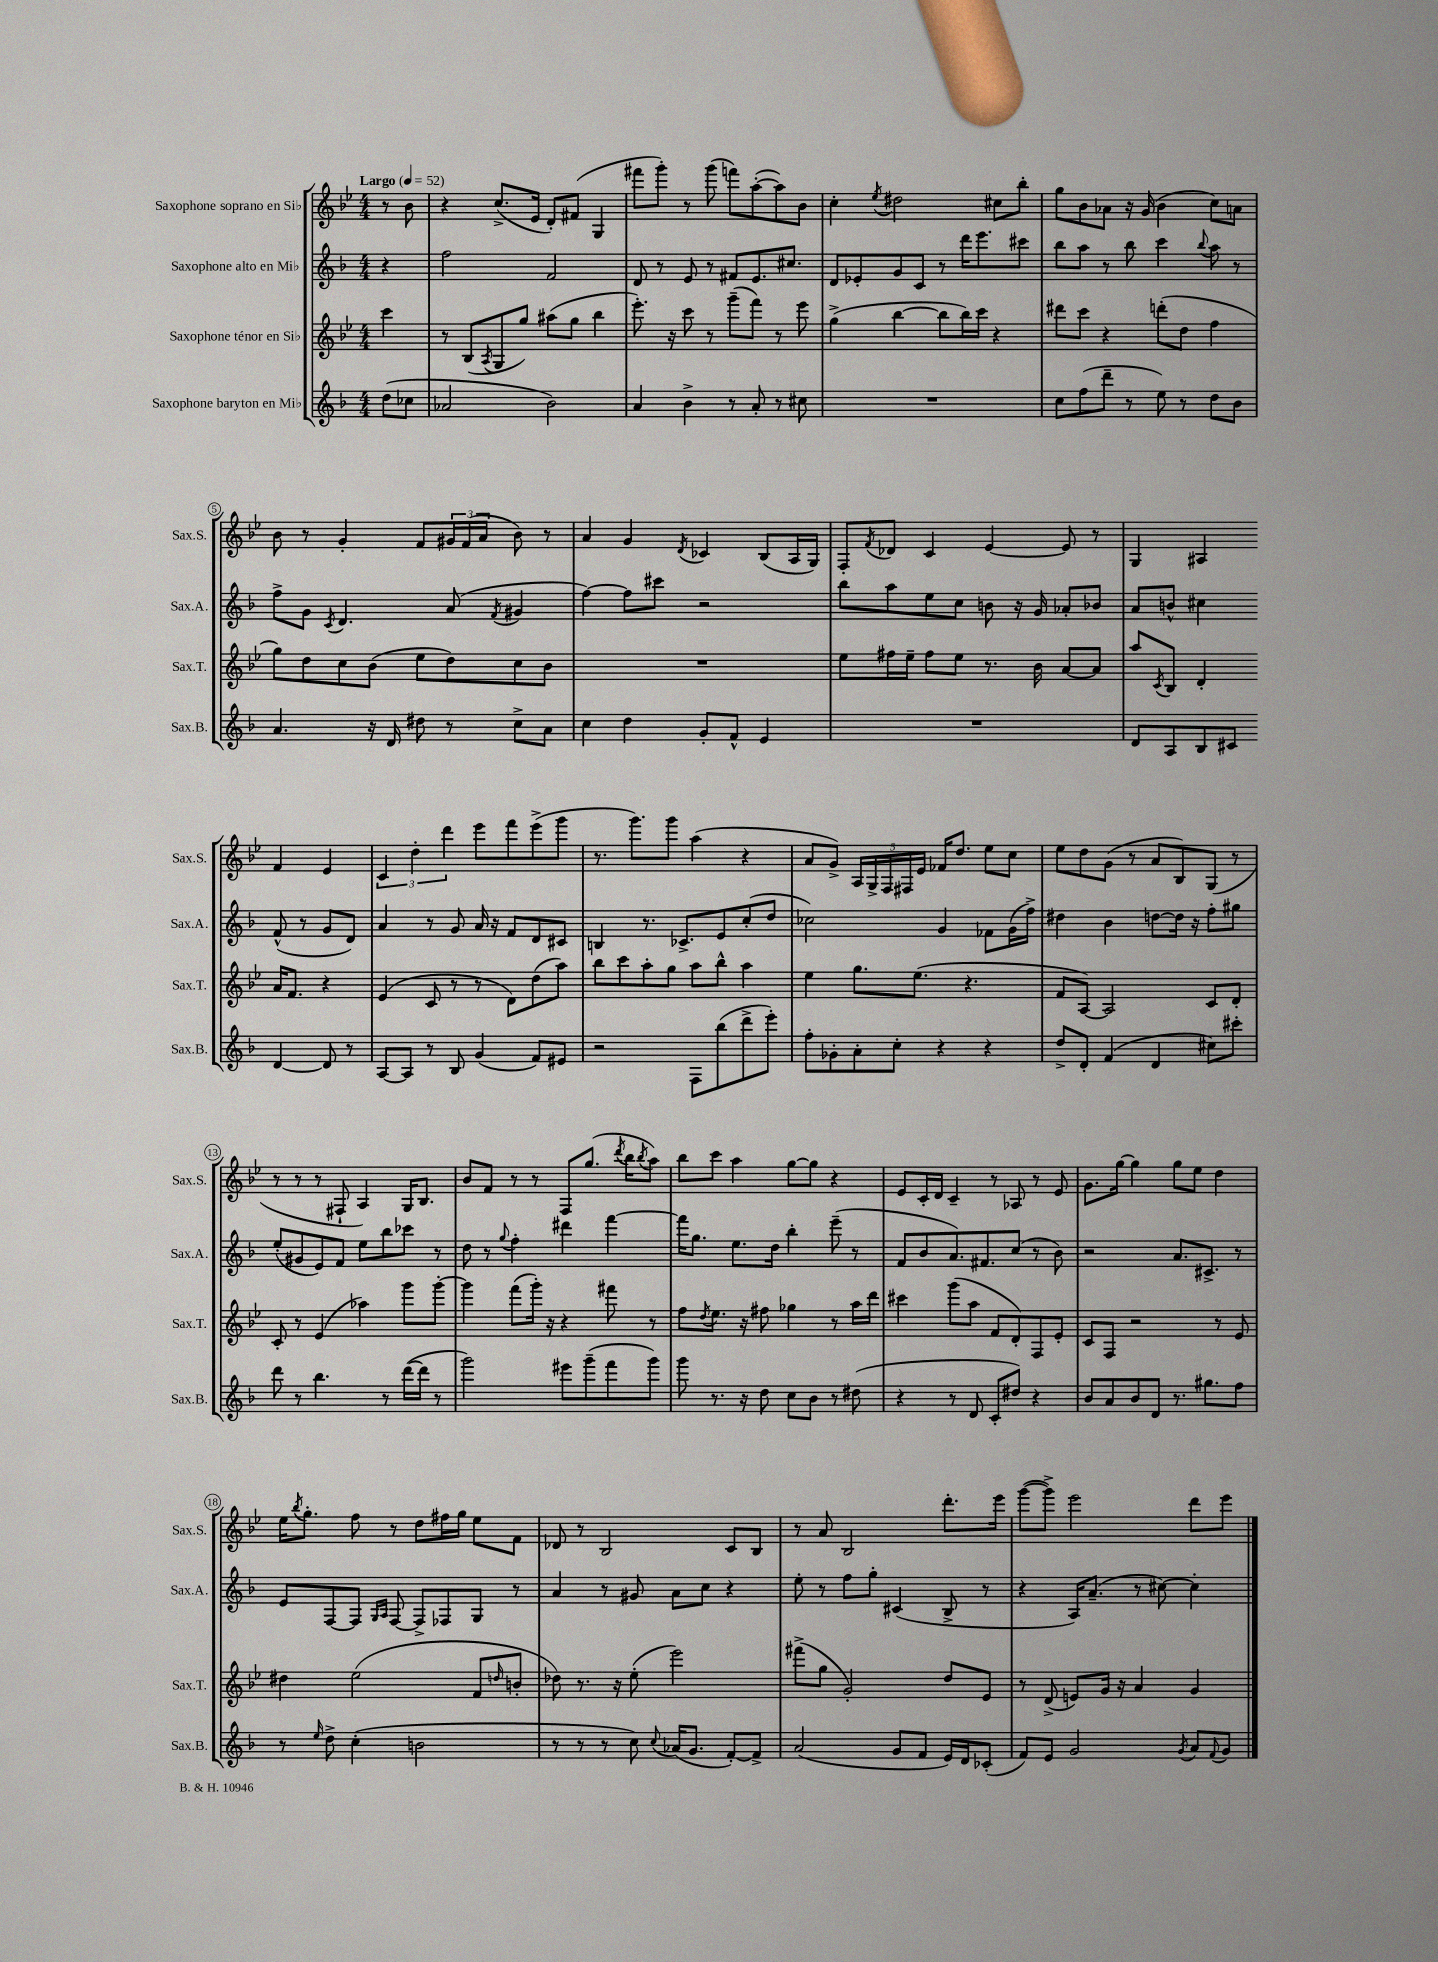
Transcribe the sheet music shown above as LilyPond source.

<<
\new StaffGroup <<
\new Staff = "s0" \with { instrumentName = "Saxophone soprano en Sib" shortInstrumentName = "Sax.S." } {
    \clef treble \key bes \major \numericTimeSignature \time 4/4 \partial 4 \tempo "Largo" 4 = 52
    r8 bes'8 |
    r4 c''8.->( ees'16 d'8-.) fis'8( g4 |
    fis'''8 g'''8-.) r8 g'''8( f'''8) a''8~-.( a''8) bes'8 |
    c''4-. \acciaccatura { ees''8 } dis''2 cis''8 bes''8-. |
    g''8 bes'8 aes'8 r16 g'16( bes'4 c''8) a'8 |
    bes'8 r8 g'4-. f'8 \tuplet 3/2 { gis'16 f'16( a'16 } bes'8) r8 |
    a'4 g'4 \acciaccatura { d'8 } ces'4 bes8( a16 g16) |
    f8-. \acciaccatura { f'8 } des'8 c'4 ees'4~ ees'8 r8 |
    g4 ais4 f'4 ees'4 |
    \tuplet 3/2 { c'4 d''4-. d'''4 } ees'''8 f'''8 ees'''8->( g'''8 |
    r8. g'''8.) g'''8 a''4( r4 |
    a'8 g'8->) \tuplet 5/4 { a16 g16-> f16 fis16 ees'16 } fes'16 d''8. ees''8 c''8 |
    ees''8 d''8 g'8( r8 a'8 bes8) g8( r8 |
    r8 r8 r8 fis8-! a4) g16 bes8. |
    bes'8 f'8 r8 r8 f8 g''8.( \acciaccatura { d'''8 } bes''16 \acciaccatura { bes''8 } a''8) |
    bes''8 c'''8 a''4 g''8~ g''8 r4 |
    ees'8 c'16-. d'16 c'4-- r8 aes8 r8 ees'8 |
    g'8. g''16~ g''4 g''8 ees''8 d''4 |
    ees''16 \acciaccatura { bes''8 } g''8.-. f''8 r8 d''8 fis''16 g''16 ees''8 f'8 |
    des'8 r8 bes2 c'8 bes8 |
    r8 a'8 bes2 d'''8.-. ees'''16 |
    g'''8~( g'''8->) ees'''2 d'''8 ees'''8 \bar "|." |
}
\new Staff = "s1" \with { instrumentName = "Saxophone alto en Mib" shortInstrumentName = "Sax.A." } {
    \clef treble \key f \major \numericTimeSignature \time 4/4 \partial 4
    r4 |
    f''2 f'2 |
    d'8 r8 e'8 r8 fis'8 e'8. cis''8. |
    d'8 ees'8-. g'8 c'8 r8 d'''16 e'''8. cis'''8 |
    bes''8 a''8 r8 bes''8 c'''4 \appoggiatura { bes''8 } a''8 r8 |
    f''8-> g'8 \acciaccatura { c'8 } d'4. a'8( \acciaccatura { f'8 } gis'4 |
    f''4~) f''8 cis'''8 r2 |
    bes''8 a''8 e''8 c''8 b'8 r16 g'16 aes'8-. bes'8 |
    a'8 b'8-^ cis''4 f'8-^( r8 g'8 d'8) |
    a'4 r8 g'8 a'16 r16 f'8 d'8 cis'8 |
    b4 r8. ces'8.-> e'8 c''8-.( d''8 |
    ces''2) g'4 fes'8 g'16( f''16->) |
    dis''4 bes'4 d''8~ d''16 r16 f''8-. gis''8 |
    e''8-.( gis'8 e'8) f'8 e''8 bes''8 ces'''8 r8 |
    d''8 r8 \appoggiatura { g''8 } f''4-. dis'''4 f'''4~ |
    f'''16 g''8. e''8. d''16 bes''4-. e'''8--( r8 |
    f'8 bes'8 a'8.) fis'8. c''8( r8 bes'8) |
    r2 a'8. cis'8.-> r8 |
    e'8 f8~ f8 \grace { g16 a16 } f8~ f8-> fes8 g8 r8 |
    a'4 r8 gis'8 a'8 c''8 r4 |
    e''8-. r8 f''8 g''8-. cis'4( bes8-> r8 |
    r4 a16) a'8.--( r8 cis''8~) cis''4-. \bar "|." |
}
\new Staff = "s2" \with { instrumentName = "Saxophone ténor en Sib" shortInstrumentName = "Sax.T." } {
    \clef treble \key bes \major \numericTimeSignature \time 4/4 \partial 4
    c'''4 |
    r8 bes8( \acciaccatura { a8 } g8 g''8) ais''8( g''8 bes''4 |
    ees'''8.-.) r16 c'''8 r8 g'''8--( f'''8) r8 ees'''8 |
    g''4->( bes''4~ bes''8 bes''16) c'''16 r4 |
    dis'''8 c'''8 r4 d'''8-.( d''8 f''4 |
    g''8) d''8 c''8 bes'8( ees''8 d''8) c''8 bes'8 |
    R1 |
    ees''8 fis''16 ees''16-- fis''8 ees''8 r8. bes'16 a'8~ a'8 |
    a''8 \acciaccatura { c'8 } bes8 d'4-. a'16 f'8. r4 |
    ees'4( c'8 r8 r8 d'8) d''8( a''8) |
    bes''8 c'''8 a''8-. g''8 a''8 bes''8-^ a''4 |
    ees''4 g''8. ees''8.( r4. |
    f'8 a8~) a2 c'8 d'8-. |
    c'8-. r8 ees'4( aes''4) g'''8 g'''8~-. |
    g'''4 f'''8( g'''16-.) r16 r4 fis'''8 r8 |
    f''8 \acciaccatura { d''8 } ees''8. r16 fis''8 ges''4 r8 a''16 d'''16 |
    cis'''4 g'''8( a''8 f'8 d'8-.) f8 ees'8-. |
    c'8 f8 r2 r8 ees'8 |
    dis''4 ees''2( f'8 \grace { d''16 } b'8-. |
    des''8) r8. r16 ees''8-.( ees'''2) |
    fis'''8->( g''8 g'2-.) d''8 ees'8 |
    r8 d'8->( e'8) g'16 r16 a'4 g'4 \bar "|." |
}
\new Staff = "s3" \with { instrumentName = "Saxophone baryton en Mib" shortInstrumentName = "Sax.B." } {
    \clef treble \key f \major \numericTimeSignature \time 4/4 \partial 4
    d''8( ces''8 |
    aes'2 bes'2) |
    a'4 bes'4-> r8 a'8-. r8 cis''8 |
    R1 |
    c''8 f''8( d'''8-- r8 e''8) r8 d''8 bes'8 |
    a'4. r16 d'16 dis''8 r8 c''8-> a'8 |
    c''4 d''4 g'8-. f'8-^ e'4 |
    R1 |
    d'8 a8 bes8 cis'8 d'4~ d'8 r8 |
    a8~ a8 r8 bes8 g'4( f'8) eis'8 |
    r2 f8 bes''8( d'''8-> e'''8-.) |
    f''8-. ges'8-. a'8-. c''8-. r4 r4 |
    d''8-> d'8-. f'4( d'4 cis''8) cis'''8-. |
    d'''8 r8 bes''4. r8 d'''16~( d'''16 r8 |
    g'''2) eis'''8 g'''8--( f'''8 g'''8) |
    g'''8 r8. r16 d''8 c''8 bes'8 r8 dis''8( |
    r4 r8 d'8 c'8-. dis''8) r4 |
    bes'8 a'8 bes'8 d'8 r8. gis''8. f''8 |
    r8 \grace { e''16 } d''8-> c''4-.( b'2 |
    r8 r8 r8 c''8) \appoggiatura { c''8 } aes'16( g'8. f'8~-.) f'8-> |
    a'2( g'8 f'8 e'16) d'16 ces'8-.( |
    f'8) e'8 g'2 \acciaccatura { g'8 } a'8 \appoggiatura { f'8 } g'8 \bar "|." |
}
>>
>>
\layout { \context { \Score \override BarNumber.stencil = #(make-stencil-circler 0.1 0.3 ly:text-interface::print) } }
